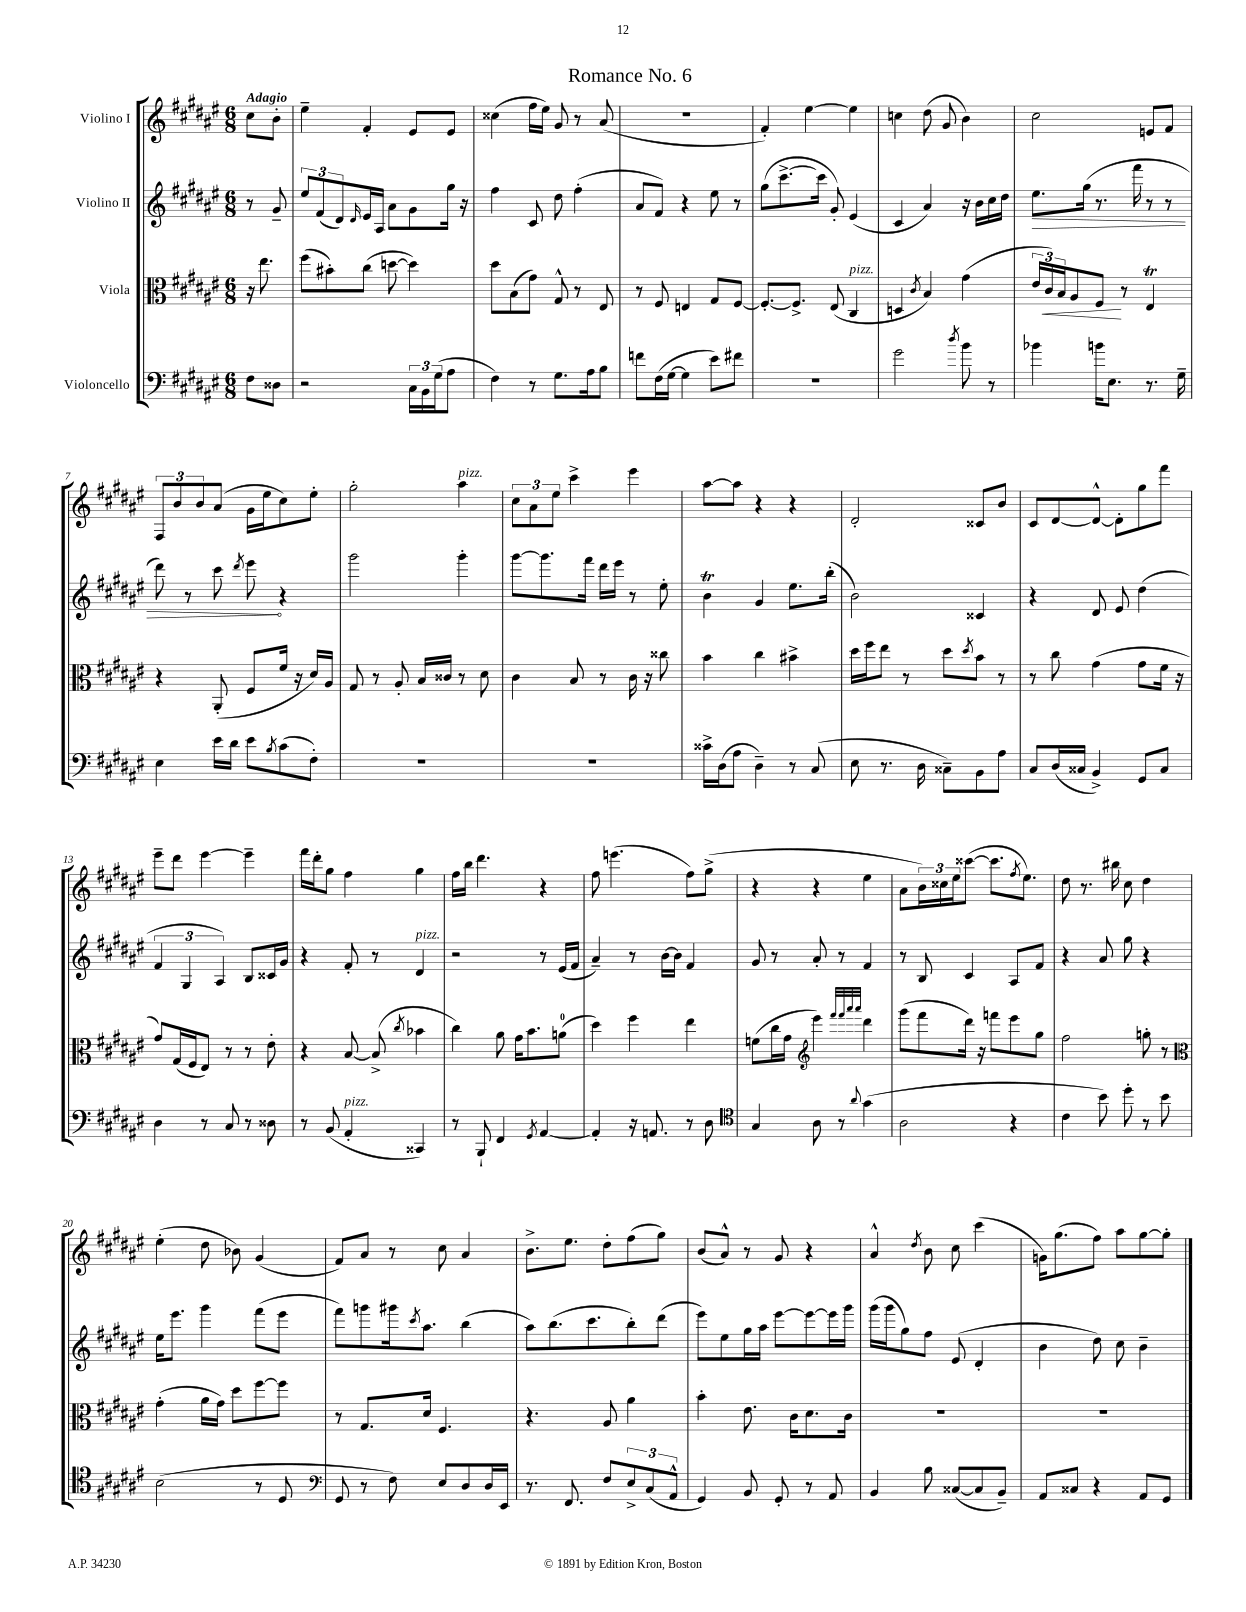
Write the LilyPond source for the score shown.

\header { title = "Romance No. 6" }
<<
\new StaffGroup <<
\new Staff = "s0" \with { instrumentName = "Violino I" } {
    \clef treble \key fis \major \numericTimeSignature \time 6/8 \partial 4 \tempo "Adagio"
    cis''8 b'8-. |
    eis''4-- fis'4-. eis'8 eis'8 |
    cisis''4( fis''16 eis''16) gis'8 r8 ais'8( |
    R2. |
    fis'4-.) eis''4~ eis''4 |
    c''4 dis''8( gis'8 b'4) |
    cis''2 e'8 fis'8 |
    \tuplet 3/2 { fis8 b'8 b'8 } ais'8( gis'16 eis''16 cis''8) eis''8-. |
    gis''2-. ais''4^\markup { \italic "pizz." } |
    \tuplet 3/2 { cis''8 ais'8 eis''8 } cis'''4-> eis'''4 |
    ais''8~ ais''8 r4 r4 |
    dis'2-. cisis'8 b'8 |
    cis'8 dis'8~ dis'8~-^ dis'8-. gis''8 fis'''8 |
    eis'''8-- dis'''8 eis'''4~ eis'''4-- |
    fis'''16 dis'''16-. gis''8 fis''4 gis''4 |
    fis''16 b''16 dis'''4. r4 |
    fis''8 e'''4.( fis''8) gis''8->( |
    r4 r4 eis''4 |
    ais'8 \tuplet 3/2 { b'16) cisis''16 eis''16 } cisis'''8~( cisis'''8. \acciaccatura { fis''8 } eis''8.) |
    dis''8 r8. bis''16 cis''8 dis''4 |
    eis''4-.( dis''8 bes'8) gis'4( |
    fis'8) ais'8 r8 cis''8 ais'4 |
    b'8.-> eis''8. dis''8-. fis''8( gis''8) |
    b'8( ais'8-^) r8 gis'8 r4 |
    ais'4-^ \acciaccatura { dis''8 } b'8 cis''8 cis'''4( |
    g'16) gis''8.( fis''8) ais''8 gis''8~ gis''8-. \bar "|." |
}
\new Staff = "s1" \with { instrumentName = "Violino II" } {
    \clef treble \key fis \major \numericTimeSignature \time 6/8 \partial 4
    r8 gis'8-- |
    \tuplet 3/2 { eis''8 fis'8( dis'8) } \grace { dis'16 } eis'16 ais16 ais'8 gis'8 gis''16 r16 |
    fis''4 cis'8 dis''8 fis''4-.( |
    ais'8 fis'8) r4 eis''8 r8 |
    gis''8( cis'''8.~-> cis'''16 gis'8-.) eis'4( |
    cis'4 ais'4) r16 b'16 cis''16 dis''16 |
    \once \override Hairpin.circled-tip = ##t eis''8.\> gis''16( r8. fis'''16 r8 r8 |
    dis'''8) r8 cis'''8 \acciaccatura { dis'''8 } eis'''8\! r4 |
    gis'''2 gis'''4-. |
    gis'''8~ gis'''8. fis'''16 dis'''16 eis'''16 r8 eis''8-. |
    b'4\trill gis'4 eis''8. b''16-.( |
    b'2) cisis'4 |
    r4 dis'8 eis'8 dis''4( |
    \tuplet 3/2 { fis'4 gis4 ais4) } b8 cisis'16 gis'16 |
    r4 fis'8-. r8 dis'4^\markup { \italic "pizz." } |
    r2 r8 eis'16( fis'16 |
    ais'4--) r8 b'16~ b'16 fis'4 |
    gis'8 r8 ais'8-. r8 fis'4 |
    r8 b8 cis'4 ais8 fis'8 |
    r4 ais'8 gis''8 r4 |
    eis''16 eis'''8. gis'''4 fis'''8( eis'''8 |
    fis'''8) g'''8 gis'''16 \acciaccatura { cis'''8 } ais''8. b''4( |
    ais''8) b''8.( cis'''8. b''8-.) dis'''8( |
    eis'''8) eis''8 gis''16 ais''16 eis'''8~ eis'''8~ eis'''16 gis'''16 |
    gis'''16( gis'''16 gis''8) fis''8 eis'8( dis'4-. |
    b'4 dis''8) cis''8 b'4-- \bar "|." |
}
\new Staff = "s2" \with { instrumentName = "Viola" } {
    \clef alto \key fis \major \numericTimeSignature \time 6/8 \partial 4
    r16 eis''8. |
    fis''8( bis'8-.) cis''8( d''8~ d''4) |
    dis''8 b8( gis'8) gis8-^ r8 eis8 |
    r8 fis8 e4 gis8 fis8~ |
    fis8.~-. fis8.-> eis8( cis4^\markup { \italic "pizz." } |
    d4 \acciaccatura { cis'8 } b4) gis'4( |
    \tuplet 3/2 { eis'16 cis'16\<) b16 } ais8 fis8\! r8 eis4\trill |
    r4 ais,8-.( fis8 fis'16 r16 dis'16) ais16 |
    gis8 r8 ais8-. b16 cisis'16 r8 dis'8 |
    cis'4 b8 r8 cis'16 r16 cisis''8 |
    b'4 cis''4 bis'4-> |
    dis''16 fis''16 eis''8 r8 dis''8 \acciaccatura { dis''8 } b'8 r8 |
    r8 cis''8 gis'4( gis'8 fis'16 r16 |
    gis'8) gis16( fis16 eis8) r8 r8 eis'8-. |
    r4 b8~ b8->( \acciaccatura { cis''8 } bes'4 |
    cis''4) ais'8 gis'16 b'8. a'8-0( |
    dis''4) fis''4 eis''4 |
    f'8( cis''16 gis'16 \clef treble eis'''4) \grace { fis'''32 fis'''32 ais'''32 ais'''32 } dis'''4 |
    gis'''8( fis'''8 dis'''16) r16 f'''8 eis'''8 gis''8 |
    fis''2 g''8-. r8 |
    \clef alto gis'4-.( ais'16 gis'16) dis''8 fis''8~ fis''8 |
    r8 gis8. dis'16 fis4. |
    r4. ais8 ais'4 |
    b'4-. eis'8. cis'16 dis'8. cis'16 |
    R2. |
    R2. \bar "|." |
}
\new Staff = "s3" \with { instrumentName = "Violoncello" } {
    \clef bass \key fis \major \numericTimeSignature \time 6/8 \partial 4
    fis8 disis8 |
    r2 \tuplet 3/2 { cis16 b,16 gis16( } ais8 |
    fis4) r8 gis8. ais16 b8 |
    f'8 fis16( gis16~ gis4 eis'8) fis'8 |
    R2. |
    gis'2 \acciaccatura { dis''8 } b'8 r8 |
    bes'4 b'16 eis8. r8. gis16-- |
    eis4 eis'16 dis'16 eis'8 \acciaccatura { b8 } cis'8( fis8-.) |
    R2. |
    R2. |
    cisis'16-> dis16( ais8 dis4--) r8 cis8( |
    eis8 r8. dis16 cisis8--) b,8 ais8 |
    cis8 dis16( cisis16 b,4->) gis,8 cisis8 |
    dis4 r8 cis8 r8 disis8 |
    r8 b,8( ais,4-.^\markup { \italic "pizz." } cisis,4) |
    r8 b,,8-! fis,4 \acciaccatura { gis,8 } ais,4~ |
    ais,4-. r16 a,8. r8 dis8 |
    \clef tenor gis4 ais8 r8 \appoggiatura { ais'8 } gis'4( |
    ais2 r4 |
    cis'4 b'8) dis''8-. r8 b'8 |
    b2( r8 dis8 |
    \clef bass gis,8 r8 fis8) eis8 dis8 dis16 eis,16 |
    r8. fis,8. fis8 \tuplet 3/2 { eis8-> cis8( ais,8-^ } |
    gis,4) b,8 gis,8-. r8 ais,8 |
    b,4 b8 cisis8~( cisis8 b,8--) |
    ais,8 cisis8 r4 ais,8 gis,8 \bar "|." |
}
>>
>>
